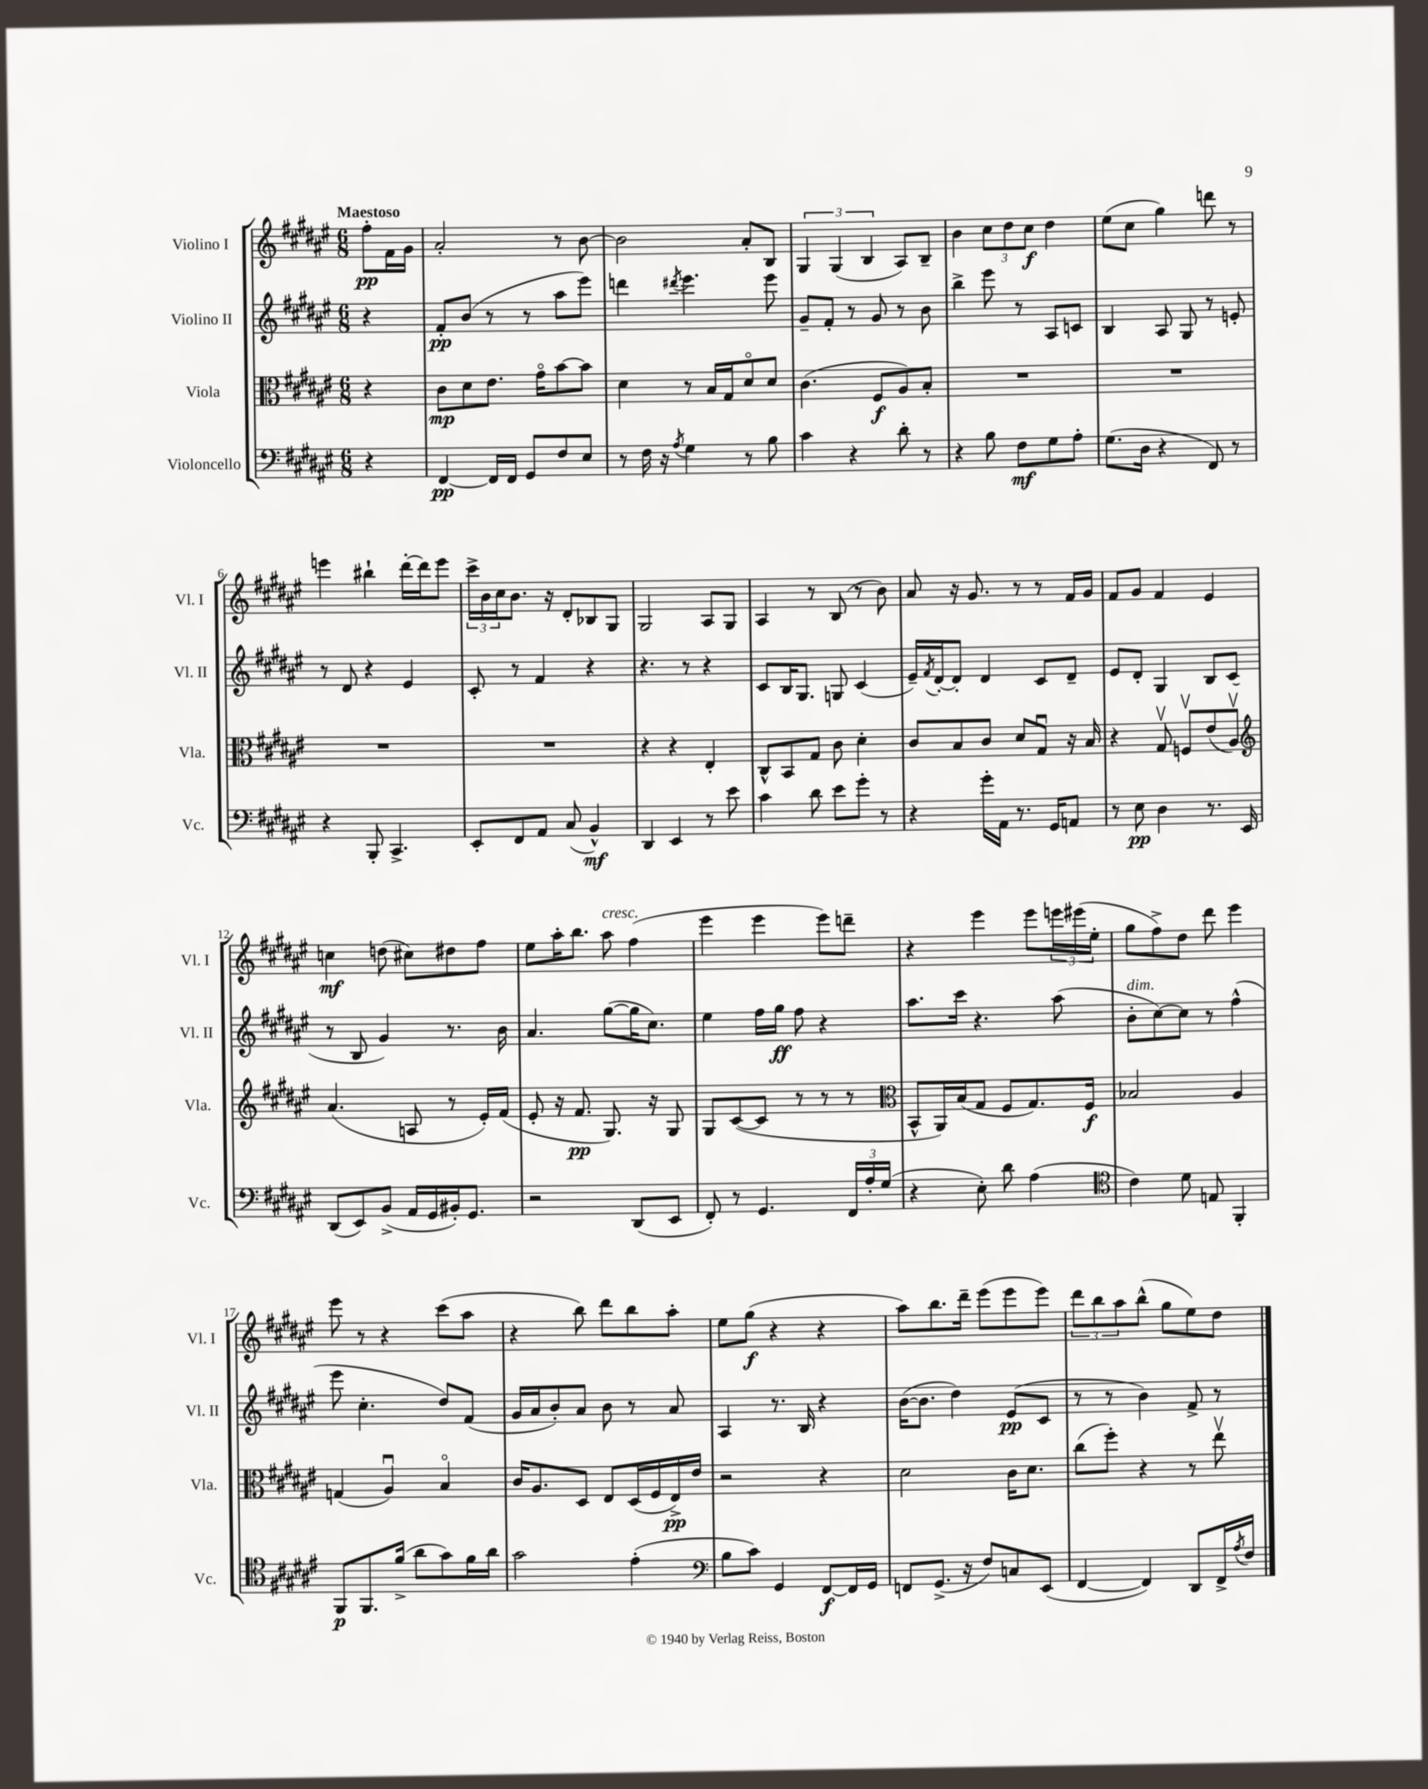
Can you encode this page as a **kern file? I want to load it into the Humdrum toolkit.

**kern	**dynam	**kern	**dynam	**kern	**dynam	**kern	**dynam
*part4	*part4	*part3	*part3	*part2	*part2	*part1	*part1
*staff4	*staff4	*staff3	*staff3	*staff2	*staff2	*staff1	*staff1
*I"Violoncello	*	*I"Viola	*	*I"Violino II	*	*I"Violino I	*
*I'Vc.	*	*I'Vla.	*	*I'Vl. II	*	*I'Vl. I	*
*clefF4	*	*clefC3	*	*clefG2	*	*clefG2	*
*k[f#c#g#d#a#e#]	*	*k[f#c#g#d#a#e#]	*	*k[f#c#g#d#a#e#]	*	*k[f#c#g#d#a#e#]	*
*M6/8	*	*M6/8	*	*M6/8	*	*M6/8	*
=	=	=	=	=	=	=	=
!	!	!	!	!	!	!LO:TX:a:B:t=Maestoso	!
4r	.	4r	.	4r	.	8ff#'\L	pp
.	.	.	.	.	.	16f#\L	.
.	.	.	.	.	.	16g#\JJ	.
=1	=1	=1	=1	=1	=1	=1	=1
[4FF#/	pp	8c#\L	mp	8f#'/L	pp	2a#'/	.
.	.	8d#\	.	(8b/J	.	.	.
16FF#/LL]	.	8.e#\J	.	8r	.	.	.
16FF#/JJ	.	.	.	.	.	.	.
8GG#/L	.	.	.	8r	.	.	.
.	.	16g#\KL	.	.	.	.	.
8F#/	.	[8b\	.	8aa#\L	.	8r	.
8E#/J	.	8b\J]	.	8eee#\J)	.	[8b\	.
=2	=2	=2	=2	=2	=2	=2	=2
8r	.	4d#\	.	4dddn\	.	2b\]	.
16F#\	.	.	.	.	.	.	.
16r	.	.	.	.	.	.	.
8qA#/	.	.	.	8qddd#X/	.	.	.
4G#\	.	8r	.	4.eee#\	.	.	.
.	.	16B/LL	.	.	.	.	.
.	.	16G#/J	.	.	.	.	.
8r	.	8d#/	.	.	.	8a#'/L	.
8B\	.	8d#/J	.	8eee#\	.	8B/J	.
=3	=3	=3	=3	=3	=3	=3	=3
4c#\	.	(4.c#\	.	8g#~/L	.	6G#/	.
.	.	.	.	8f#'/J	.	.	.
.	.	.	.	.	.	(6G#/	.
4r	.	.	.	8r	.	.	.
.	.	.	.	.	.	6B/	.
.	.	8F#/L	f	8g#/	.	.	.
8d#'\	.	8A#/)	.	8r	.	8A#/L)	.
8r	.	8B'/J	.	8b\	.	8B~/J	.
=4	=4	=4	=4	=4	=4	=4	=4
4r	.	2.r	.	4bb^\	.	4b\	.
8B\	.	.	.	8eee#\	.	12cc#\L	.
.	.	.	.	.	.	12dd#\	.
8F#\L	mf	.	.	8r	.	.	.
.	.	.	.	.	.	12cc#\J	f
8G#\	.	.	.	8A#/L	.	4dd#\	.
8A#'\J	.	.	.	8cn/J	.	.	.
=5	=5	=5	=5	=5	=5	=5	=5
(8.G#\L	.	2.r	.	4B/	.	(8ee#\L	.
.	.	.	.	.	.	8cc#\J	.
16D#\Jk	.	.	.	.	.	.	.
4r	.	.	.	8A#/	.	4gg#\)	.
.	.	.	.	8G#/	.	.	.
8FF#/)	.	.	.	8r	.	8dddn\	.
8r	.	.	.	8en'/	.	8r	.
!!LO:LB:g=z
=6	=6	=6	=6	=6	=6	=6	=6
4r	.	2.r	.	8r	.	4eeen\	.
.	.	.	.	8d#/	.	.	.
8BBB'/	.	.	.	4r	.	4bb#X`\	.
4.CC#^/	.	.	.	.	.	.	.
.	.	.	.	4e#/	.	[16ddd#'\LL	.
.	.	.	.	.	.	16ddd#\J]	.
.	.	.	.	.	.	8eee\J	.
=7	=7	=7	=7	=7	=7	=7	=7
8EE#'/L	.	2.r	.	8c#'/	.	24ccc#^\LL	.
.	.	.	.	.	.	24b\	.
.	.	.	.	.	.	24cc#\J	.
8FF#/	.	.	.	8r	.	8.b\J	.
8AA#/J	.	.	.	4f#/	.	.	.
.	.	.	.	.	.	16r	.
(8C#/	.	.	.	.	.	8d#'/L	.
4BB^^/)	mf	.	.	4r	.	8B-X/	.
.	.	.	.	.	.	8G#/J	.
=8	=8	=8	=8	=8	=8	=8	=8
4DD#/	.	4r	.	4.r	.	2G#/	.
4EE#/	.	4r	.	.	.	.	.
.	.	.	.	8r	.	.	.
8r	.	4E#'/	.	4r	.	8A#/L	.
8e#\	.	.	.	.	.	8G#/J	.
=9	=9	=9	=9	=9	=9	=9	=9
4c#\	.	8C#^^/L	.	8c#/L	.	4A#/	.
.	.	8BB/	.	16B/K	.	.	.
.	.	.	.	8.G#/J	.	.	.
8d#\	.	8G#/J	.	.	.	8r	.
8e#\L	.	8c#\	.	8Gn/	.	(8B/	.
8g#'\J	.	4d#'\	.	(4c#/	.	8r	.
8r	.	.	.	.	.	8b\)	.
=10	=10	=10	=10	=10	=10	=10	=10
4r	.	8c#/L	.	16e#~/LL)	.	8a#/	.
.	.	.	.	8qf#/	.	.	.
.	.	.	.	[16d#'/J	.	.	.
.	.	8B/	.	8d#'/J]	.	16r	.
.	.	.	.	.	.	8.g#/	.
16g#'\LL	.	8c#/J	.	4d#/	.	.	.
16AA#\JJ	.	.	.	.	.	.	.
8.r	.	8d#/L	.	.	.	8r	.
.	.	8G#u/J	.	8c#/L	.	8r	.
16GG#/KL	.	.	.	.	.	.	.
8AAn/J	.	16r	.	8d#~/J	.	16f#/LL	.
.	.	16B/	.	.	.	16g#/JJ	.
=11	=11	=11	=11	=11	=11	=11	=11
8r	.	4r	.	8e#/L	.	8f#/L	.
8E#\	pp	.	.	8d#'/J	.	8g#/J	.
4D#\	.	8G#v/	.	4G#/	.	4f#/	.
.	.	8Fnv/L	.	.	.	.	.
8.r	.	(8e#/	.	8B/L	.	4e#/	.
.	.	8A#v/J)	.	(8c#/J	.	.	.
16EE#/	.	.	.	.	.	.	.
!!LO:LB:g=z
=12	=12	=12	=12	=12	=12	=12	=12
*	*	*clefG2	*	*	*	*	*
(8DD#/L	.	(4.a#/	.	8r	.	4ccn\	mf
8EE#/)	.	.	.	8B/	.	.	.
(8BB^/J	.	.	.	4g#/)	.	(8ddn\	.
16AA#/LL	.	8An/	.	.	.	8cc#X\L)	.
16GG#/	.	.	.	.	.	.	.
16BB#X'/J)	.	8r	.	8.r	.	8dd#X\	.
8.GG#/J	.	.	.	.	.	.	.
.	.	16e#'/LL)	.	.	.	8ff#\J	.
.	.	(16f#/JJ	.	16b\	.	.	.
=13	=13	=13	=13	=13	=13	=13	=13
2r	.	8e#'/	.	4.a#/	.	8ee#\L	.
.	.	16r	.	.	.	16aa#'\K	.
.	.	8.f#/	pp	.	.	8.bb\J	.
!	!	!	!	!	!	!LO:TX:a:i:t=cresc.	!
.	.	8.G#/)	.	([8gg#\L	.	8aa#\	.
(8DD#/L	.	.	.	16gg#\K]	.	(4ff#\	.
.	.	16r	.	8.cc#\J)	.	.	.
8EE#/J	.	8G#/	.	.	.	.	.
=14	=14	=14	=14	=14	=14	=14	=14
8FF#'/)	.	8G#/L	.	4ee#\	.	4eee#\	.
8r	.	([8c#/	.	.	.	.	.
4.GG#/	.	8c#/J]	.	16ff#\LL	.	4eee#\	.
.	.	.	.	16gg#\JJ	ff	.	.
.	.	8r	.	8ff#\	.	.	.
.	.	8r	.	4r	.	8eee#\L)	.
24FF#/LL	.	8r	.	.	.	8dddn~\J	.
24A#'/	.	.	.	.	.	.	.
(24G#/JJ	.	.	.	.	.	.	.
=15	=15	=15	=15	=15	=15	=15	=15
*	*	*clefC3	*	*	*	*	*
4r	.	8BB^^/L	.	8.aa#\L	.	4r	.
.	.	16AA#/L)	.	.	.	.	.
.	.	(16B/J	.	16ccc#\Jk	.	.	.
8E#'\)	.	8G#/J	.	4.r	.	4eee#\	.
8d#\	.	8F#/L	.	.	.	.	.
(4A#\	.	8.G#/)	.	.	.	8eee#\L	.
.	.	.	.	(8aa#\	.	24eeen\L	.
.	.	.	.	.	.	(24eee#X\	.
.	.	16F#/Jk	f	.	.	.	.
.	.	.	.	.	.	24ee#'\JJ	.
=16	=16	=16	=16	=16	=16	=16	=16
*clefC4	*	*	*	*	*	*	*
!	!	!	!	!LO:TX:a:i:t=dim.	!	!	!
4c#\)	.	2B-X/	.	8b'\L	.	8gg#\L	.
.	.	.	.	[8cc#\)	.	8ff#^\)	.
8d#\	.	.	.	8cc#\J]	.	8dd#\J	.
8En/	.	.	.	8r	.	8ddd#\	.
4FF#'/	.	4A#/	.	(4ff#^^\	.	4eee#\	.
!!LO:LB:g=z
=17	=17	=17	=17	=17	=17	=17	=17
8FF#/L	p	(4Gn/	.	8eee#\	.	8eee#\	.
8.FF#/	.	.	.	4.cc#'\	.	8r	.
.	.	4A#u/)	.	.	.	4r	.
(16f#^/Jk	.	.	.	.	.	.	.
8a#\L	.	.	.	.	.	.	.
8g#\)	.	4B/	.	8dd#/L)	.	(8ccc#\L	.
16f#\L	.	.	.	(8f#/J	.	8aa#\J	.
16a#\JJ	.	.	.	.	.	.	.
=18	=18	=18	=18	=18	=18	=18	=18
2g#\	.	16c#/KL	.	16g#/LL	.	4r	.
.	.	8.A#/	.	16a#/J	.	.	.
.	.	.	.	8b'/)	.	.	.
.	.	8D#/J	.	8a#/J	.	8bb\)	.
.	.	8E#/L	.	8b\	.	8ddd#\L	.
(4e#'\	.	(16D#/L	.	8r	.	8bb\	.
.	.	16F#/	.	.	.	.	.
.	.	16E#^/)	pp	8a#/	.	8aa#'\J	.
.	.	16e#/JJ	.	.	.	.	.
=19	=19	=19	=19	=19	=19	=19	=19
*clefF4	*	*	*	*	*	*	*
8B\L	.	2r	.	4A#/	.	8ee#\L	.
8c#\J)	.	.	.	.	.	(8gg#\J	f
4GG#/	.	.	.	8.r	.	4r	.
.	.	.	.	16B/	.	.	.
[8FF#/L	f	4r	.	4r	.	4r	.
16FF#/L]	.	.	.	.	.	.	.
16GG#/JJ	.	.	.	.	.	.	.
=20	=20	=20	=20	=20	=20	=20	=20
8FFn/L	.	2d#\	.	([16b\KL	.	8aa#\L)	.
.	.	.	.	8.b\J]	.	.	.
(8.GG#^/J	.	.	.	.	.	8.bb\	.
.	.	.	.	4dd#\)	.	.	.
16r	.	.	.	.	.	16ddd#~\Jk	.
8F#/L)	.	.	.	.	.	(8eee#\L	.
8Cn/	.	16c#\KL	.	(8e#/L	pp	8eee#\	.
.	.	8.d#\J	.	.	.	.	.
(8EE#/J	.	.	.	8c#/J	.	8eee#\J)	.
=21	=21	=21	=21	=21	=21	=21	=21
[4FF#/	.	(8cc#\L	.	8r	.	12ddd#\L	.
.	.	.	.	.	.	12bb\	.
.	.	8ff#'\J)	.	8r	.	.	.
.	.	.	.	.	.	12aa#\	.
4FF#/])	.	4r	.	4b\)	.	(8bb^^\J	.
.	.	.	.	.	.	8gg#\L	.
8DD#/L	.	8r	.	8f#^/	.	8ee#\)	.
16FF#^/L	.	8ee#v\	.	8r	.	8dd#\J	.
8qA#/	.	.	.	.	.	.	.
16F#/JJ	.	.	.	.	.	.	.
==	==	==	==	==	==	==	==
*-	*-	*-	*-	*-	*-	*-	*-
